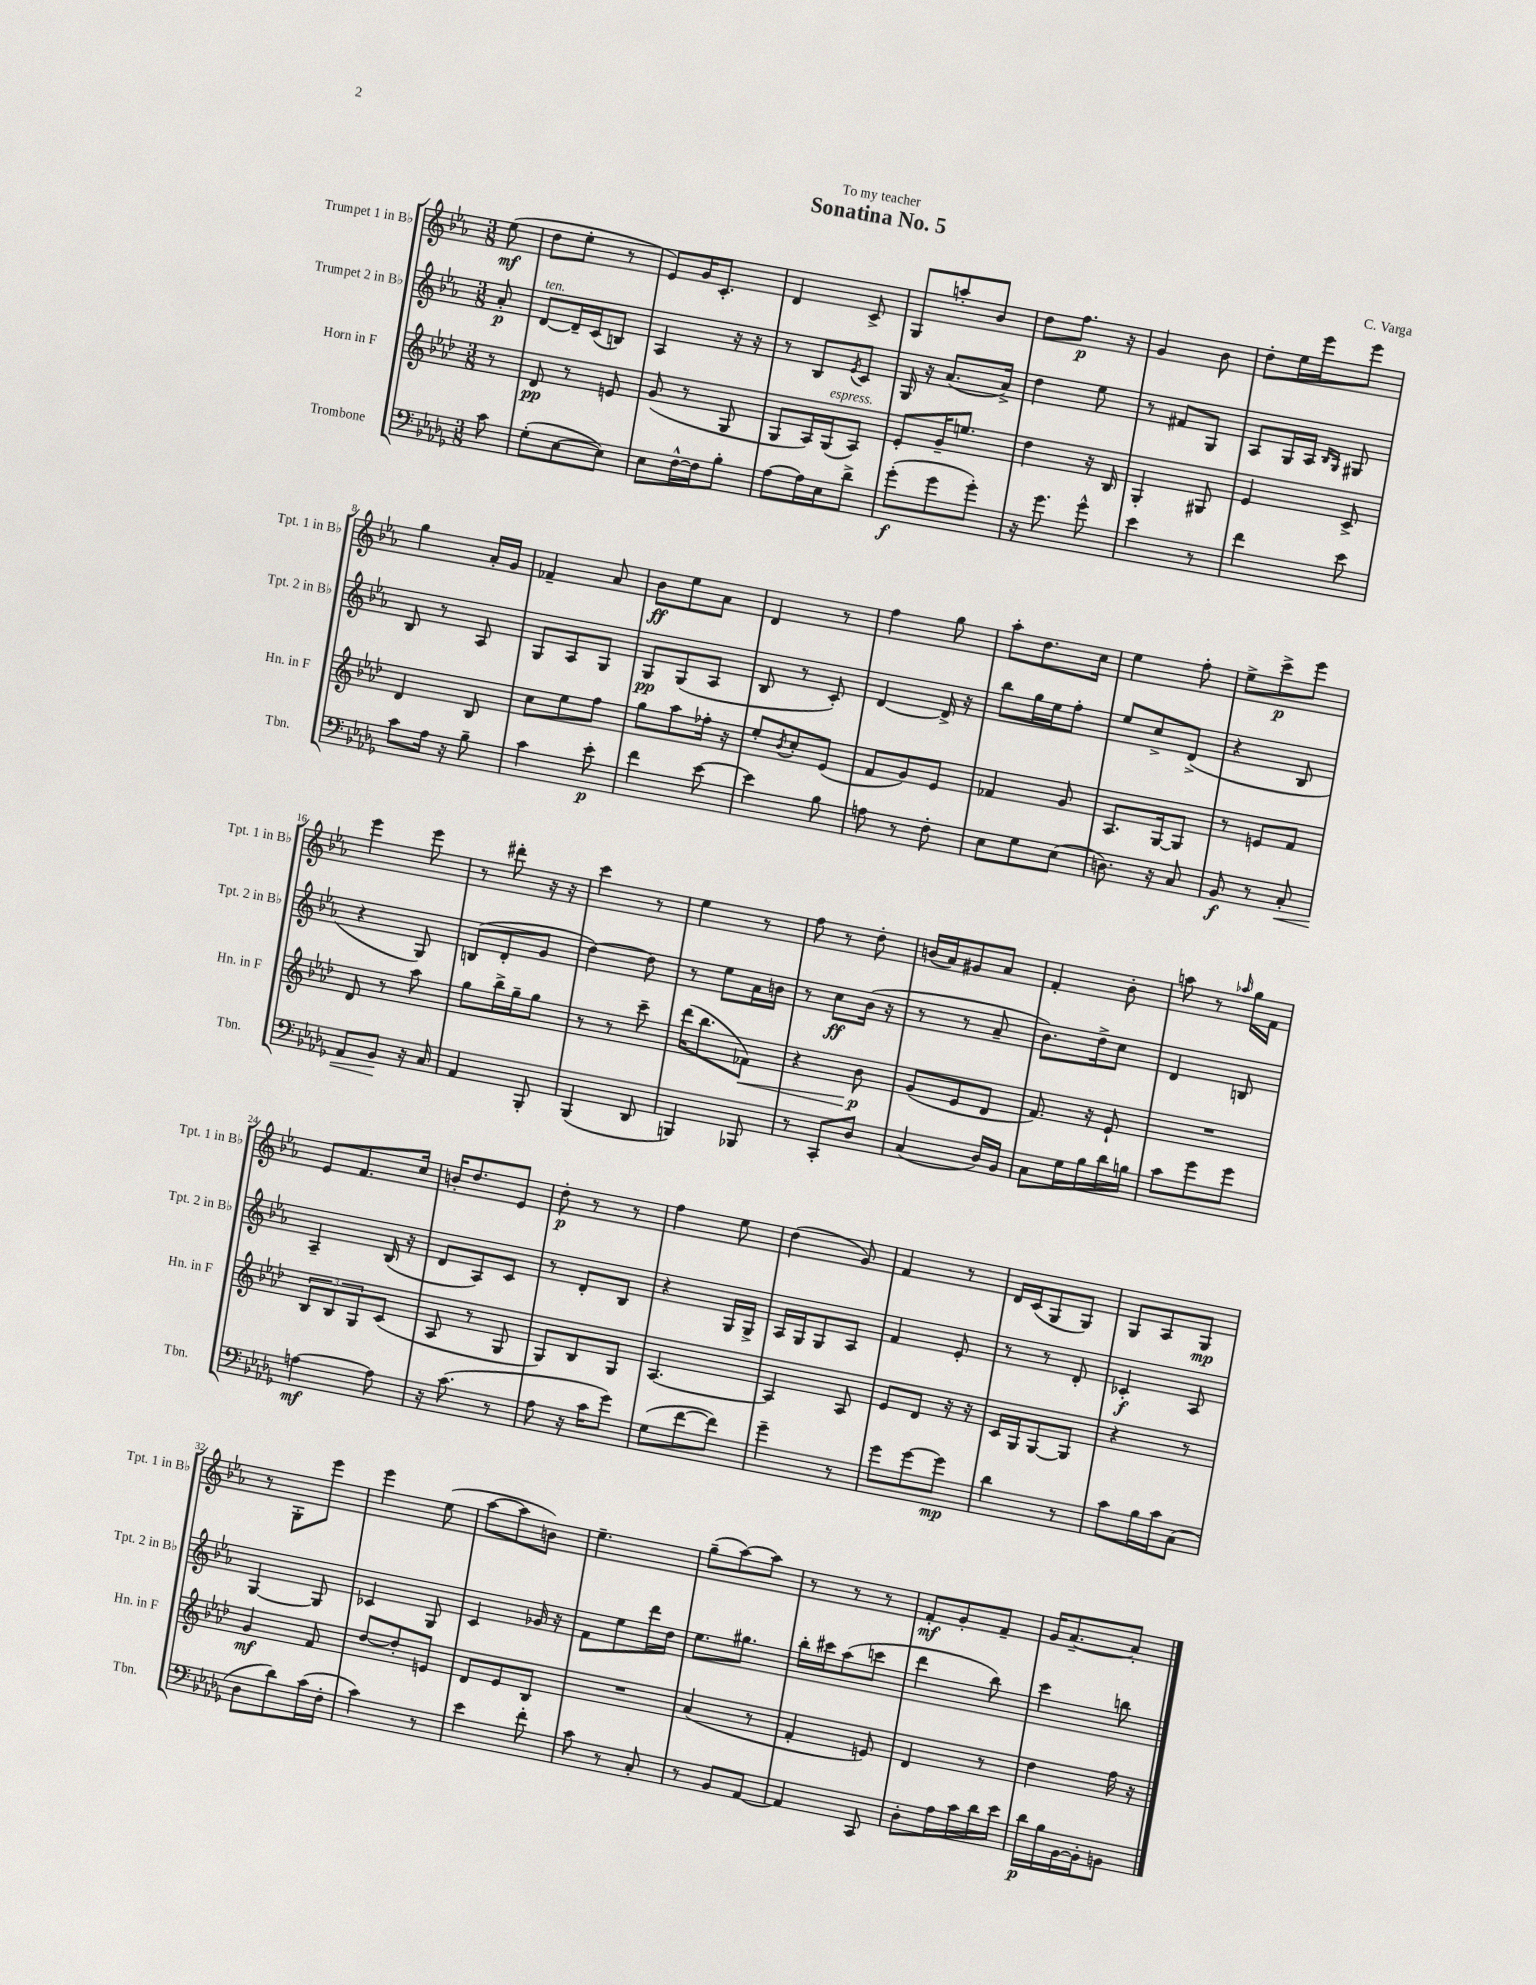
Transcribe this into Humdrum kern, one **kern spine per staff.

**kern	**kern	**kern	**kern
*staff4	*staff3	*staff2	*staff1
*clefF4	*clefG2	*clefG2	*clefG2
*k[b-e-a-d-g-]	*k[b-e-a-d-]	*k[b-e-a-]	*k[b-e-a-]
*M3/8	*M3/8	*M3/8	*M3/8
8c\	8r	8a-'/	(8ee-\
=	=	=	=
(8G-'\L	8d-/	[8d/L	8dd\L
[8E-\	8r	16d~/]L	8ee-'\J
.	.	(16c/J	.
8E-\]J)	8e/	8B/J)	8r
=	=	=	=
8E-\L	(8g/	4A-/	8e-/L)
[16F^^\L	8r	.	16g/K
16F\]J	.	.	8.c'/J
8B-'\J	8G/	16r	.
.	.	16r	.
=	=	=	=
[8A-\L	8G/L	8r	4d/
16A-\]L	16A-/L)	8B-/L	.
16E-\J	(16G/J	.	.
.	.	8qe-/	.
8d-^\J	8A-/J)	8c/J	8c^/
=	=	=	=
(8g-'\L	8e-'/L	16G/	8G/L
.	.	16r	.
8g-\	16g~/K	(8.a-/L	8aa'/
.	8.ee/J	.	.
8g-'\J)	.	.	8b-/J
.	.	16a-^/Jk)	.
=	=	=	=
16r	4dd-\	4dd\	8dd\L
8.g-\	.	.	.
.	.	.	8.ff\J
8g-^^\	16r	8ee-\	.
.	16B-/	.	16r
=	=	=	=
4e-\	4G'/	8r	4g/
.	.	8f#/L	.
8r	8G#/	8G/J	8b-\
=	=	=	=
4f\	4e-/	8A-/L	8dd'\L
.	.	16G/L	16ee-\L
.	.	16A-/JJ	16eee-\J
.	.	16qqB-/LL	.
.	.	16qqG/JJ	.
8e-\	8c^/	8G#/	8eee-\J
=	=	=	=
8c\L	4d-/	8B-/	4gg\
16A-\Jk	.	8r	.
16r	.	.	.
8B-~\	8B-/	8A-/	16a-'/LL
.	.	.	16g/JJ
=	=	=	=
4c\	8cc\L	8G/L	4f-~/
.	8ee-\	8A-/	.
8e-'\	8ff\J	8G/J	8a-/
=	=	=	=
4f\	8gg\L	8G/L	8b-\L
.	8aa-\	(8G/	8ee-\
[8e-\	16ff-'\Jk	8A-/J	8a-\J
.	16r	.	.
=	=	=	=
4e-\]	8ee-'/L	8B-/	4d/
.	8qb-/	.	.
.	8cc'/	8r	.
8B-\	(8e-/J	8c'/)	8r
=	=	=	=
8A\	8f/L	[4d/	4ff\
8r	8g/)	.	.
8F'\	8e-/J	16d^/]	8gg\
.	.	16r	.
=	=	=	=
8E-\L	4f-/	8bb-\L	8aa-'\L
8G-\	.	16gg\L	8.dd\
.	.	16ee-\J	.
(8E-\J	8g/	8ff'\J	.
.	.	.	16cc\Jk
=	=	=	=
8.D\)	8.A-/L	8ee-/L	4ee-\
.	.	8cc^/	.
16r	[16G/k	.	.
8C/	8G/]J	(8d^/J	8ff'\
=	=	=	=
8BB-/	8r	4r	8ee-^\L
8r	8e/L	.	8ccc^\
8C'/	8f/J	8B-/	8eee-\J
=	=	=	=
8AA-/L	8d-/	4r	4eee-\
8BB-/J	8r	.	.
16r	8aa-\	8G/)	8eee-\
16C/	.	.	.
=	=	=	=
4AA-/	8gg\L	(8B/L	8r
.	16bb-^\L	8d'/	8ddd#'\
.	16gg~\J	.	.
8BBB-'/	8gg\J	8g/J	16r
.	.	.	16r
=	=	=	=
(4BBB-/	8r	[4dd\)	4ccc\
.	8r	.	.
8DD-/	8ccc~\	8dd\]	8r
=	=	=	=
4BBB/)	(16ddd-\LK	8r	4ee-\
.	8.bb-\	.	.
.	.	8ee-\L	.
8BBB-/	8f-\J)	16a-\L	8r
.	.	16b\JJ	.
=	=	=	=
8r	4r	8r	8ff\
8CC'/L	.	8cc\L	8r
8D-/J	8b-\	(16b-\Jk	8dd'\
.	.	16r	.
=	=	=	=
(4C/	(8g/L	8r	(16b/LL
.	.	.	16a-/J)
.	8e-/	8r	8g#/
16D-/LL)	8d-/J	8a-~/	8a-/J
16BB-/JJ	.	.	.
=	=	=	=
8C\L	8.f/)	8.b-\L)	4f'/
16G-\L	.	.	.
16B-\	16r	16dd^\k	.
16d-\	8e-`/	8cc\J	8b-'\
16B\JJ	.	.	.
=	=	=	=
8c\L	4.r	4d/	8aa\
8g-\	.	.	8r
.	.	.	16qqaa-/
8g-\J	.	8B/	16gg\LL
.	.	.	16f\JJ
=	=	=	=
[4A\	12B-/L	4A-~/	8e-/L
.	12B-/	.	.
.	.	.	8.f/
.	12G/	.	.
8A\]	(8c/J	(16B-/	.
.	.	16r	16cc/Jk
=	=	=	=
16r	8A-/	8d/L	16b'/LK
(8.c\	.	.	8.dd/
.	8r	8A-/)	.
8r	8G/	8c/J	8e-/J
=	=	=	=
8A-\	8G/L)	8r	8dd'\
16r	8B-/	8d'/L	8r
16c\LK	.	.	.
8g-\J)	8G/J	8B-/J	8r
=	=	=	=
(8G-\L	[4.A-/	4r	4ff\
[8f\	.	.	.
8f\]J)	.	16G/LL	8ee-\
.	.	16G^/JJ	.
=	=	=	=
4g-~\	4A-/]	16A-/LL	(4dd\
.	.	16G/J	.
.	.	8G/	.
8r	8A-/	8A-/J	8g/)
=	=	=	=
8g-\L	8e-/L	4f/	4f/
[8g-\	8d-/J	.	.
8g-\]J	16r	8e-'/	8r
.	16r	.	.
=	=	=	=
4d-\	16c/LL	8r	16d/LL
.	16G/J	.	(16c/J
.	[8G/	8r	8G/
8r	8G/]J	8d'/	8G/J)
=	=	=	=
8c\L	4r	4c-'/	8G/L
16B-\L	.	.	8A-/
16c\J	.	.	.
(8C\J	8r	8A-/	8G/J
=	=	=	=
8D-\L	4g/	[4G/	8r
8d-\)	.	.	8G'\L
(16c\L	8f/	8G/]	8eee-\J
16F'\JJ	.	.	.
=	=	=	=
4c\)	[8dd-/L	4c-/	4eee-\
.	8dd-'/]	.	.
8r	8e/J	8G/	(8ee-\
=	=	=	=
4e-\	8d-/L	4c/	[8aa-\L
.	8e-/	.	8aa-\]
8f'\	8B-/J	16g-/	8b\J)
.	.	16r	.
=	=	=	=
8c\	4.r	8f\L	4.ee-~\
8r	.	8ee-\	.
8C'/	.	16ddd\L	.
.	.	16dd\JJ	.
=	=	=	=
8r	(4a-/	8.ee-\L	(8gg~\L
8BB-/L	.	.	[8aa-\)
.	.	8.gg#\J	.
[8AA-/J	8r	.	8aa-\]J
=	=	=	=
4AA-/]	4f'/	16bb-'\LL	8r
.	.	16ccc#\J	.
.	.	(8aa-\	8r
8CC/	8e/)	8ccc\J	8r
=	=	=	=
8D-'\L	4d-/	4ddd\	8f'/L
16A-\L	.	.	8g'/
16c\	.	.	.
16d-\	8r	8bb-\)	8f~/J
16e-\JJ	.	.	.
=	=	=	=
16d-\LL	4dd-\	4ccc\	16g/LK
16B-\	.	.	[8.a-~/
[16BB-\	.	.	.
16BB-'\]J	.	.	.
8BB\J	16ff\	8bb\	8a-'/]J
.	16r	.	.
==	==	==	==
*-	*-	*-	*-
